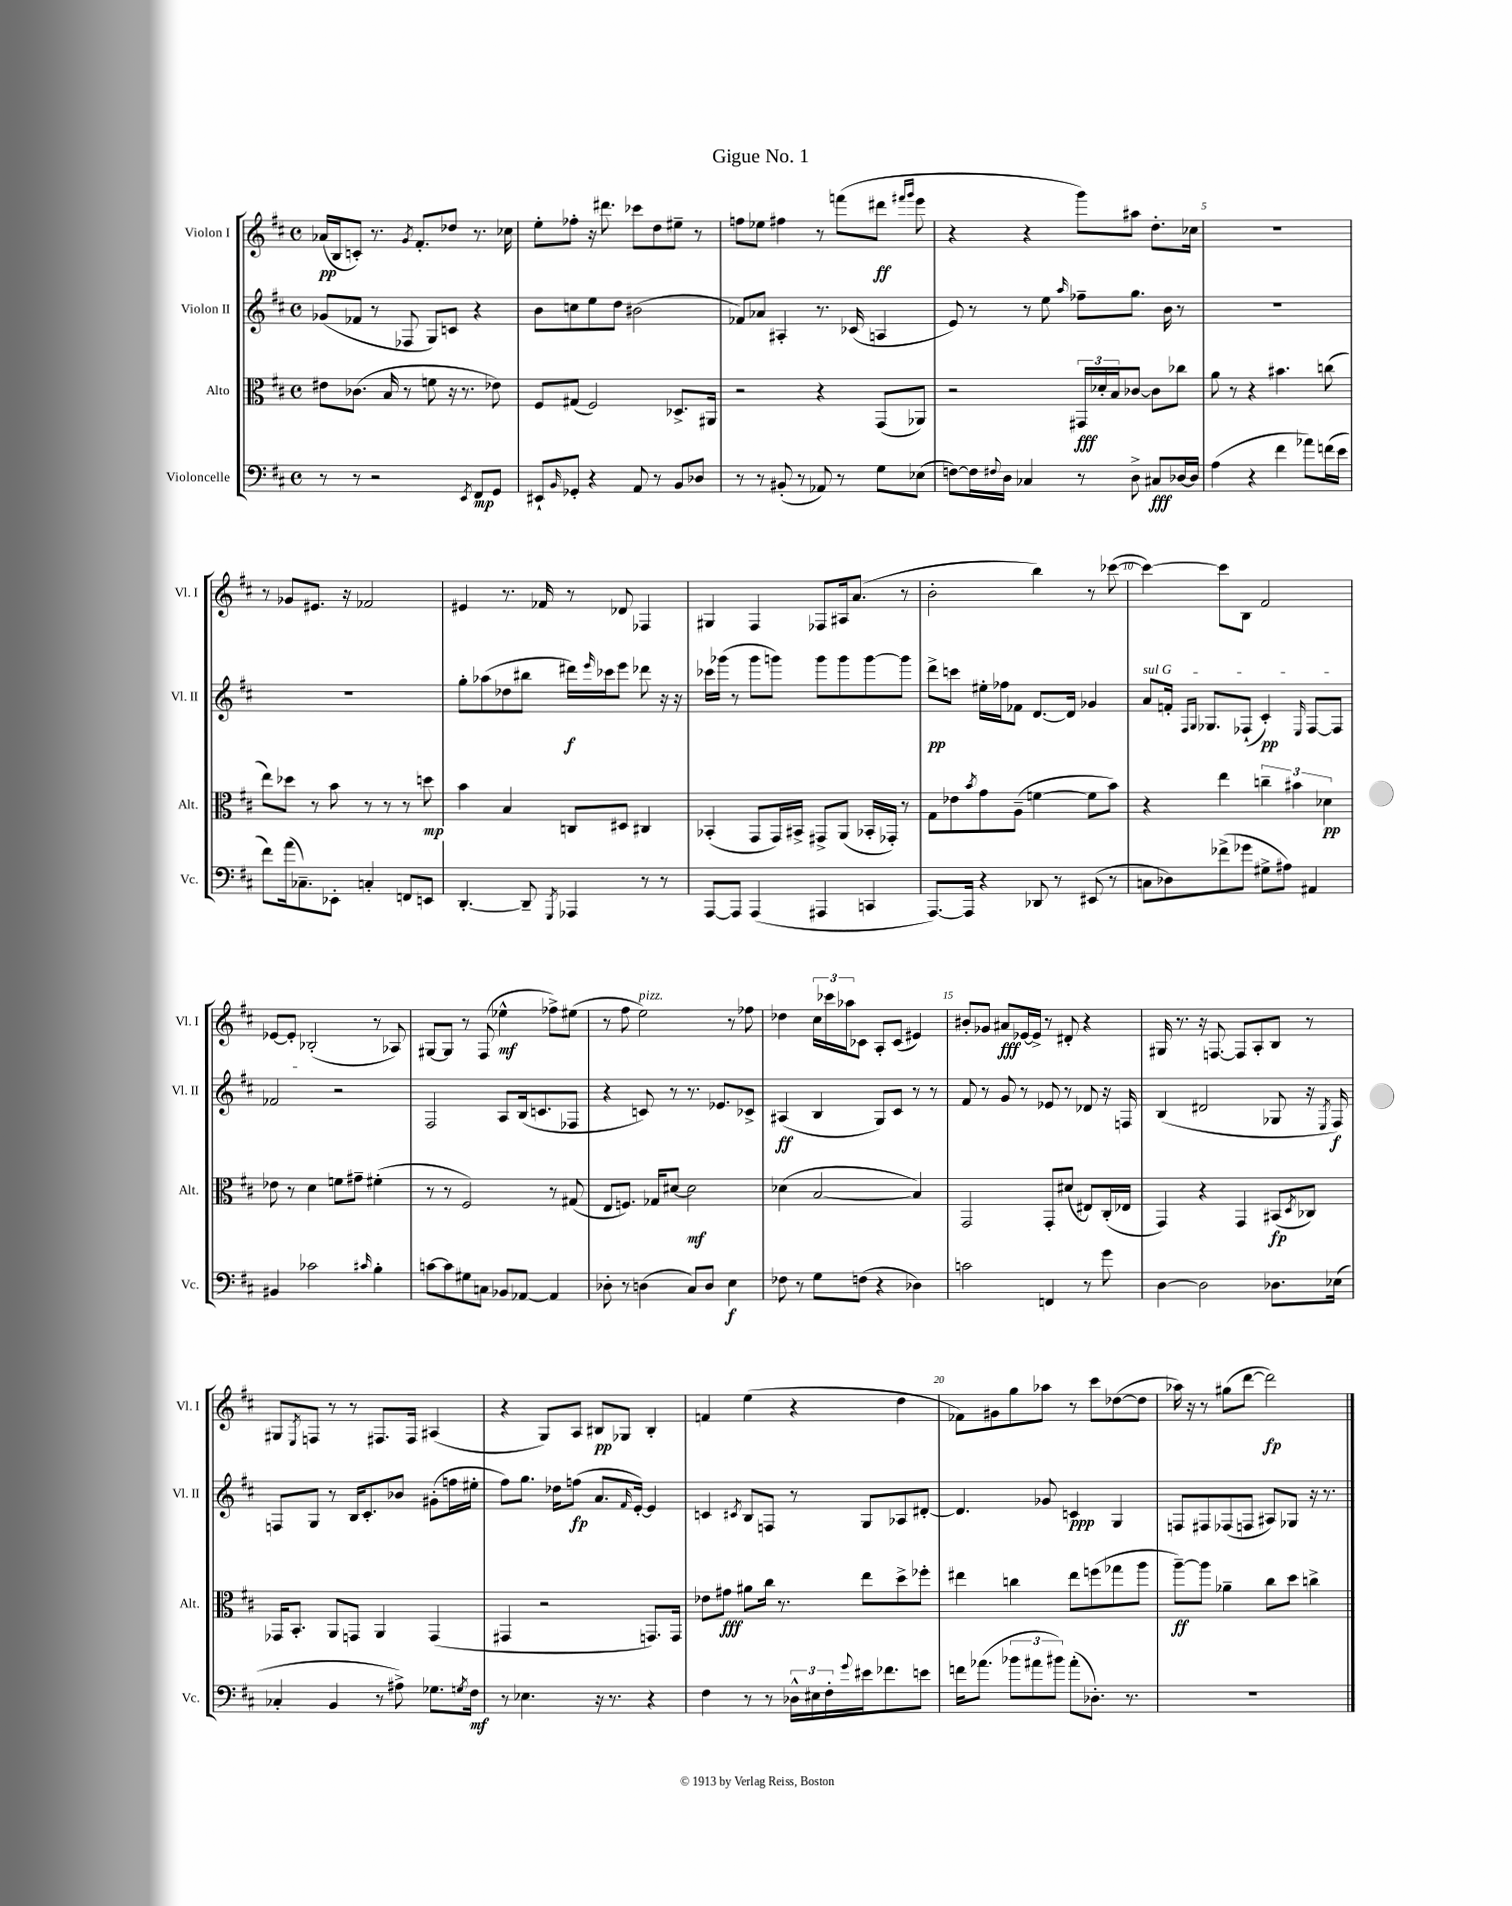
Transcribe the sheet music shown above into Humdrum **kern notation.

**kern	**dynam	**kern	**dynam	**kern	**dynam	**kern	**dynam
*part4	*part4	*part3	*part3	*part2	*part2	*part1	*part1
*staff4	*staff4	*staff3	*staff3	*staff2	*staff2	*staff1	*staff1
*I"Violoncelle	*	*I"Alto	*	*I"Violon II	*	*I"Violon I	*
*I'Vc.	*	*I'Alt.	*	*I'Vl. II	*	*I'Vl. I	*
*clefF4	*	*clefC3	*	*clefG2	*	*clefG2	*
*k[f#c#]	*	*k[f#c#]	*	*k[f#c#]	*	*k[f#c#]	*
*M4/4	*	*M4/4	*	*M4/4	*	*M4/4	*
*met(c)	*	*met(c)	*	*met(c)	*	*met(c)	*
=1	=1	=1	=1	=1	=1	=1	=1
8r	.	8e#X\L	.	(8g-X/L	.	(16a-X/LL	pp
.	.	.	.	.	.	16B/J	.
8r	.	(8.c-X\J	.	8f-X/J	.	8cn'/J)	.
2r	.	.	.	8r	.	8.r	.
.	.	16B/	.	.	.	.	.
.	.	8r	.	8F-X/	.	.	.
.	.	.	.	.	.	8qg/	.
.	.	.	.	.	.	8.f#'/L	.
.	.	8fn\	.	8G/L)	.	.	.
.	.	16r	.	8cn/J	.	8dd-X/J	.
.	.	8.r	.	.	.	.	.
8qEE/	.	.	.	.	.	.	.
8FF#/L	mp	.	.	4r	.	8.r	.
8GG/J	.	8e-X\)	.	.	.	.	.
.	.	.	.	.	.	16cc-X\	.
=2	=2	=2	=2	=2	=2	=2	=2
8EE#X`/L	.	8F#/L	.	8b\L	.	8ee'\L	.
16qqBB/	.	.	.	.	.	.	.
8GG-X'/J	.	(8G#X/J	.	8ccn\	.	8ff-X'\J	.
4r	.	2F#/)	.	8ee\	.	16r	.
.	.	.	.	.	.	8.ddd#X\	.
.	.	.	.	8dd\J	.	.	.
8AA/	.	.	.	(2b#X\	.	8ccc-X\L	.
8r	.	.	.	.	.	8dd\	.
8BB/L	.	8.D-X^/L	.	.	.	8ee#X~\J	.
8D-X/J	.	.	.	.	.	8r	.
.	.	16AA#X/Jk	.	.	.	.	.
=3	=3	=3	=3	=3	=3	=3	=3
8r	.	2r	.	8f-X/L)	.	8ffn\L	.
8r	.	.	.	8a-X/J	.	8ee-X\J	.
(8BB#X'/	.	.	.	4A#X'/	.	4ff#X\	.
8r	.	.	.	.	.	.	.
8AA-X/)	.	4r	.	8.r	.	8r	.
8r	.	.	.	.	.	(8fffn\L	.
.	.	.	.	(16c-X/	.	.	.
8G\L	.	(8GG/L	.	4An/	.	8ddd#X\J	ff
.	.	.	.	.	.	16qqfff#X/LL	.
.	.	.	.	.	.	16qqggg/JJ	.
(8E-X\J	.	8AA-X/J)	.	.	.	8eee\	.
=4	=4	=4	=4	=4	=4	=4	=4
[8Fn\L)	.	2r	.	8e/)	.	4r	.
16F\L]	.	.	.	8r	.	.	.
8qqF#X/	.	.	.	.	.	.	.
16D\JJ	.	.	.	.	.	.	.
4C-X/	.	.	.	8r	.	4r	.
.	.	.	.	8ee\	.	.	.
.	.	.	.	16qqaa/	.	.	.
8r	.	24GG#X/LL	fff	8ff-X~\L	.	8ggg\L)	.
.	.	24d-X'/	.	.	.	.	.
.	.	24B/J	.	.	.	.	.
8D^\	.	[8c-X/J	.	8.gg\J	.	8aa#X\J	.
8C#X/L	fff	8c-\L]	.	.	.	8.dd'\L	.
.	.	.	.	16b\	.	.	.
[16D-X/L	.	8cc-X\J	.	8r	.	.	.
16D-/JJ]	.	.	.	.	.	16cc-X\Jk	.
=5	=5	=5	=5	=5	=5	=5	=5
(4A\	.	8a\	.	1r	.	1r	.
.	.	8r	.	.	.	.	.
4r	.	4r	.	.	.	.	.
4f#\	.	4.b#X\	.	.	.	.	.
8a-X\L)	.	.	.	.	.	.	.
(16fn\L	.	(8ccn\	.	.	.	.	.
16e\JJ	.	.	.	.	.	.	.
!!LO:LB:g=z
=6	=6	=6	=6	=6	=6	=6	=6
8f#\L)	.	8ee\L)	.	1r	.	8r	.
(16a\k	.	8dd-X\J	.	.	.	8g-X/L	.
8.C-X~\)	.	.	.	.	.	.	.
.	.	8r	.	.	.	8.e#X/J	.
8EE-X'\J	.	8b\	.	.	.	.	.
.	.	.	.	.	.	16r	.
4Cn'/	.	8r	.	.	.	2f-X/	.
.	.	8r	.	.	.	.	.
8FFn/L	.	8r	.	.	.	.	.
8EEn/J	.	8ddn\	mp	.	.	.	.
=7	=7	=7	=7	=7	=7	=7	=7
[4.DD'/	.	4b\	.	8gg'\L	.	4e#X/	.
.	.	.	.	(8aa-X\	.	.	.
.	.	4B/	.	8dd-X\	.	8.r	.
8DD~/]	.	.	.	8bb#X\J	.	.	.
.	.	.	.	.	.	16f-X/	.
8qGGG/	.	.	.	.	.	.	.
4AAA-X/	.	8Cn/L	.	16ddd#X\LL)	f	8r	.
.	.	.	.	16qqeee/	.	.	.
.	.	.	.	16ccc-X\J	.	.	.
.	.	8D#X/J	.	8eee\J	.	8d-X/	.
8r	.	4C#X/	.	8ddd-X\	.	4F-X/	.
8r	.	.	.	16r	.	.	.
.	.	.	.	16r	.	.	.
=8	=8	=8	=8	=8	=8	=8	=8
[8AAA/L	.	(4BB-X'/	.	16ccc-X\LL	.	4G#X/	.
.	.	.	.	(16ggg-X\JJ	.	.	.
8AAA/J]	.	.	.	8r	.	.	.
(4AAA/	.	8GG/L	.	8ggg-\L	.	4F#/	.
.	.	16GG/L)	.	8gggn\J)	.	.	.
.	.	16BB#X^/JJ	.	.	.	.	.
4AAA#X/	.	8GG#X^/L	.	8ggg\L	.	8F-X/L	.
.	.	(8AA/J	.	8ggg\	.	16A#X/k	.
.	.	.	.	.	.	(8.a/J	.
4CCn/	.	16BB-X'/LL	.	[8ggg\	.	.	.
.	.	16GG-X'/JJ)	.	.	.	.	.
.	.	8r	.	8ggg\J]	.	8r	.
=9	=9	=9	=9	=9	=9	=9	=9
[8.AAA/L)	.	8G\L	.	8ddd^\L	pp	2b'\	.
.	.	8e-X\	.	8cccn\J	.	.	.
16AAA/Jk]	.	.	.	.	.	.	.
.	.	8qb/	.	.	.	.	.
4r	.	8g\	.	16ee#X'\LL	.	.	.
.	.	.	.	16ff-X\J	.	.	.
.	.	(8A~\J	.	8f-X\J	.	.	.
8DD-X/	.	[4fn\	.	[8.d/L	.	4bb\)	.
8r	.	.	.	.	.	.	.
.	.	.	.	16d/Jk]	.	.	.
(8EE#X/	.	8f\L]	.	4g-X/	.	8r	.
8r	.	8b\J)	.	.	.	([8ccc-X\	.
=10	=10	=10	=10	=10	=10	=10	=10
!	!	!	!	!LO:TX:a:i:t=sul G	!	!	!
8Cn\L	.	4r	.	8a/L	.	4ccc-\_)	.
8D-X\)	.	.	.	16fn'/Jk	.	.	.
.	.	.	.	16qqF#/LL	.	.	.
.	.	.	.	16qqG/JJ	.	.	.
.	.	.	.	8.G-X/L	.	.	.
(8f-X^\	.	4ee\	.	.	.	8ccc-\L]	.
8g-X\J	.	.	.	(8F-X`/J	.	8B\J	.
8G#X^\L	.	6ccn~\	.	4c#'/)	pp	2f#/	.
8A#X\J)	.	.	.	.	.	.	.
.	.	6b#X\	.	.	.	.	.
.	.	.	.	16qqE/	.	.	.
4AA#X/	.	.	.	[8F-/L	.	.	.
.	.	6d-X\	pp	.	.	.	.
.	.	.	.	8F-/J]	.	.	.
!!LO:LB:g=z
=11	=11	=11	=11	=11	=11	=11	=11
4BB#X/	.	8e-X\	.	2f-X/	.	[8e-X/L	.
.	.	8r	.	.	.	8e-'/J]	.
2c-X\	.	4d\	.	.	.	(2B-X'/	.
.	.	8fn\L	.	2r	.	.	.
.	.	8g#X~\J	.	.	.	.	.
16qqc#X/	.	.	.	.	.	.	.
4B'\	.	(4f#X'\	.	.	.	8r	.
.	.	.	.	.	.	8A-X/)	.
=12	=12	=12	=12	=12	=12	=12	=12
[8cn\L	.	8r	.	2F#/	.	[8G#X/L	.
8c\]	.	8r	.	.	.	8G#/J]	.
8G#X\	.	2F#/)	.	.	.	8r	.
8Cn\J	.	.	.	.	.	(8F#/	.
8BB-X/L	.	.	.	8A/L	.	4ee-X^^\	mf
[8AA-X/J	.	.	.	(16B/k	.	.	.
.	.	.	.	8.cn/	.	.	.
4AA-/]	.	8r	.	.	.	8ff-X^\L)	.
.	.	(8G#X/	.	8F-X/J	.	(8ee#X\J	.
=13	=13	=13	=13	=13	=13	=13	=13
8D-X'\	.	8E/L	.	4r	.	8r	.
8r	.	8.Fn/J)	.	.	.	8ff#\	.
!	!	!	!	!	!	!LO:TX:a:i:t=pizz.	!
(4Dn\	.	.	.	8cn/)	.	2ee\)	.
.	.	16G-X/KL	.	.	.	.	.
.	.	[8d#X/J	.	8r	.	.	.
8C#/L)	.	2d#\]	mf	8.r	.	.	.
8D/J	.	.	.	.	.	.	.
.	.	.	.	8.e-X/L	.	.	.
4E\	f	.	.	.	.	8r	.
.	.	.	.	8c-X^/J	.	8ff-X\	.
=14	=14	=14	=14	=14	=14	=14	=14
8F-X\	.	(4d-X\	.	(4A#X/	ff	4dd-X\	.
8r	.	.	.	.	.	.	.
8G\L	.	[2B/	.	4B/	.	24cc#\LL	.
.	.	.	.	.	.	24ccc-X\	.
.	.	.	.	.	.	24aa-X\J	.
(8Fn\J	.	.	.	.	.	8c-X\J	.
4r	.	.	.	8G/L)	.	8A'/L	.
.	.	.	.	8c#/J	.	(8c-/J	.
4D-X\)	.	4B/])	.	8r	.	4e#X/)	.
.	.	.	.	8r	.	.	.
=15	=15	=15	=15	=15	=15	=15	=15
2cn\	.	2GG/	.	8f#/	.	8b#X'/L	.
.	.	.	.	8r	.	8g-X/J	.
.	.	.	.	8g/	.	8a#X/L	fff
.	.	.	.	8r	.	[16e-X/L	.
.	.	.	.	.	.	16e-^/JJ]	.
4FFn/	.	8GG'/L	.	8e-X/	.	8r	.
.	.	(8d#X/J	.	8r	.	8d#X'/	.
8r	.	8E#X/L)	.	8d-X/	.	4r	.
8g\	.	(16C#'/L	.	16r	.	.	.
.	.	16E-X/JJ	.	16Fn/	.	.	.
=16	=16	=16	=16	=16	=16	=16	=16
[4D\	.	4GG/)	.	(4B/	.	16G#X/	.
.	.	.	.	.	.	8.r	.
2D\]	.	4r	.	2d#X/	.	16r	.
.	.	.	.	.	.	[8.Fn/	.
.	.	4GG/	.	.	.	8F/L]	.
.	.	.	.	.	.	8A'/	.
8.D-X\L	.	(8BB#X/L	fp	8G-X/	.	8B/J	.
.	.	8qD/	.	.	.	.	.
.	.	8C-X/J)	.	16r	.	8r	.
.	.	.	.	8qE/	.	.	.
(16E-X\Jk	.	.	.	16F#/)	f	.	.
!!LO:LB:g=z
=17	=17	=17	=17	=17	=17	=17	=17
4C-X'/	.	16GG-X/KL	.	8Fn/L	.	8G#X/L	.
.	.	8.BB'/J	.	.	.	.	.
.	.	.	.	.	.	8qE/	.
.	.	.	.	8G/J	.	8Fn/J	.
4BB/	.	8AA/L	.	8r	.	8r	.
.	.	8GGn/J	.	16B/KL	.	8r	.
.	.	.	.	8.c#'/	.	.	.
8r	.	4AA/	.	.	.	8.F#X/L	.
8A#X^\)	.	.	.	8b-X/J	.	.	.
.	.	.	.	.	.	16F#/Jk	.
8.G-X\L	.	(4GG/	.	(8g#X'\L	.	(4A#X/	.
.	.	.	.	16ffn\L	.	.	.
8qGn/	.	.	.	.	.	.	.
16F#\Jk	mf	.	.	16ee#X'\JJ	.	.	.
=18	=18	=18	=18	=18	=18	=18	=18
8r	.	4GG#X/	.	8ff#\L)	.	4r	.
4.E-X\	.	.	.	8.gg\J	.	.	.
.	.	2r	.	.	.	8G/L)	.
.	.	.	.	16dd-X\KL	.	.	.
.	.	.	.	(8ffn\J	fp	8A/J	.
16r	.	.	.	8.a/L	.	8B#X/L	pp
8.r	.	.	.	.	.	.	.
.	.	.	.	.	.	8G-X/J	.
.	.	.	.	16qqf#/	.	.	.
.	.	.	.	[16e'/Jk)	.	.	.
4r	.	8.GGn/L)	.	4e/]	.	4B#'/	.
.	.	16GG/Jk	.	.	.	.	.
=19	=19	=19	=19	=19	=19	=19	=19
4F#\	.	8e-X\L	.	4cn/	.	4fn/	.
.	.	8g#X\J	fff	.	.	.	.
.	.	.	.	8qc#X/	.	.	.
8r	.	8a#X\L	.	8B/L	.	(4ee\	.
8r	.	16cc#\Jk	.	8Fn/J	.	.	.
.	.	8.r	.	.	.	.	.
24D-X^^\LL	.	.	.	8r	.	4r	.
24E#X\	.	.	.	.	.	.	.
24F#'\	.	.	.	.	.	.	.
8qqg/	.	.	.	.	.	.	.
16e#X\J	.	8ee\L	.	8G/L	.	.	.
8.f-X\	.	.	.	.	.	.	.
.	.	8dd^\	.	8A-X/	.	4dd\	.
8en\J	.	8ff-X'\J	.	[8d#X'/J	.	.	.
=20	=20	=20	=20	=20	=20	=20	=20
16fn\KL	.	4ee#X\	.	4.d#/]	.	8f-X\L)	.
(8.a-X\J	.	.	.	.	.	.	.
.	.	.	.	.	.	8g#X\	.
12b-X\L	.	4ccn\	.	.	.	8gg\	.
12a#X\	.	.	.	.	.	.	.
.	.	.	.	8g-X/	.	8aa-X\J	.
12b#X\J)	.	.	.	.	.	.	.
(8a#'\L	.	8ee#\L	.	4cn/	ppp	8r	.
8.D-X'\J)	.	(8ffn\	.	.	.	8ccc#\L	.
.	.	8gg-X\	.	4G/	.	([8dd-X\	.
8.r	.	.	.	.	.	.	.
.	.	8aa\J	.	.	.	8dd-\J]	.
=21	=21	=21	=21	=21	=21	=21	=21
1r	.	[8aa~\L)	ff	8Fn/L	.	16aa-X\)	.
.	.	.	.	.	.	16r	.
.	.	8aa\J]	.	8F#X/	.	8r	.
.	.	4a-X~\	.	(8F-X/	.	(8gg#X\L	.
.	.	.	.	8Fn/J	.	[8ddd\J	.
.	.	8cc#\L	.	8A#X/L)	.	2ddd\])	fp
.	.	8dd\J	.	8G-X/J	.	.	.
.	.	4ccn^\	.	16r	.	.	.
.	.	.	.	8.r	.	.	.
==	==	==	==	==	==	==	==
*-	*-	*-	*-	*-	*-	*-	*-
